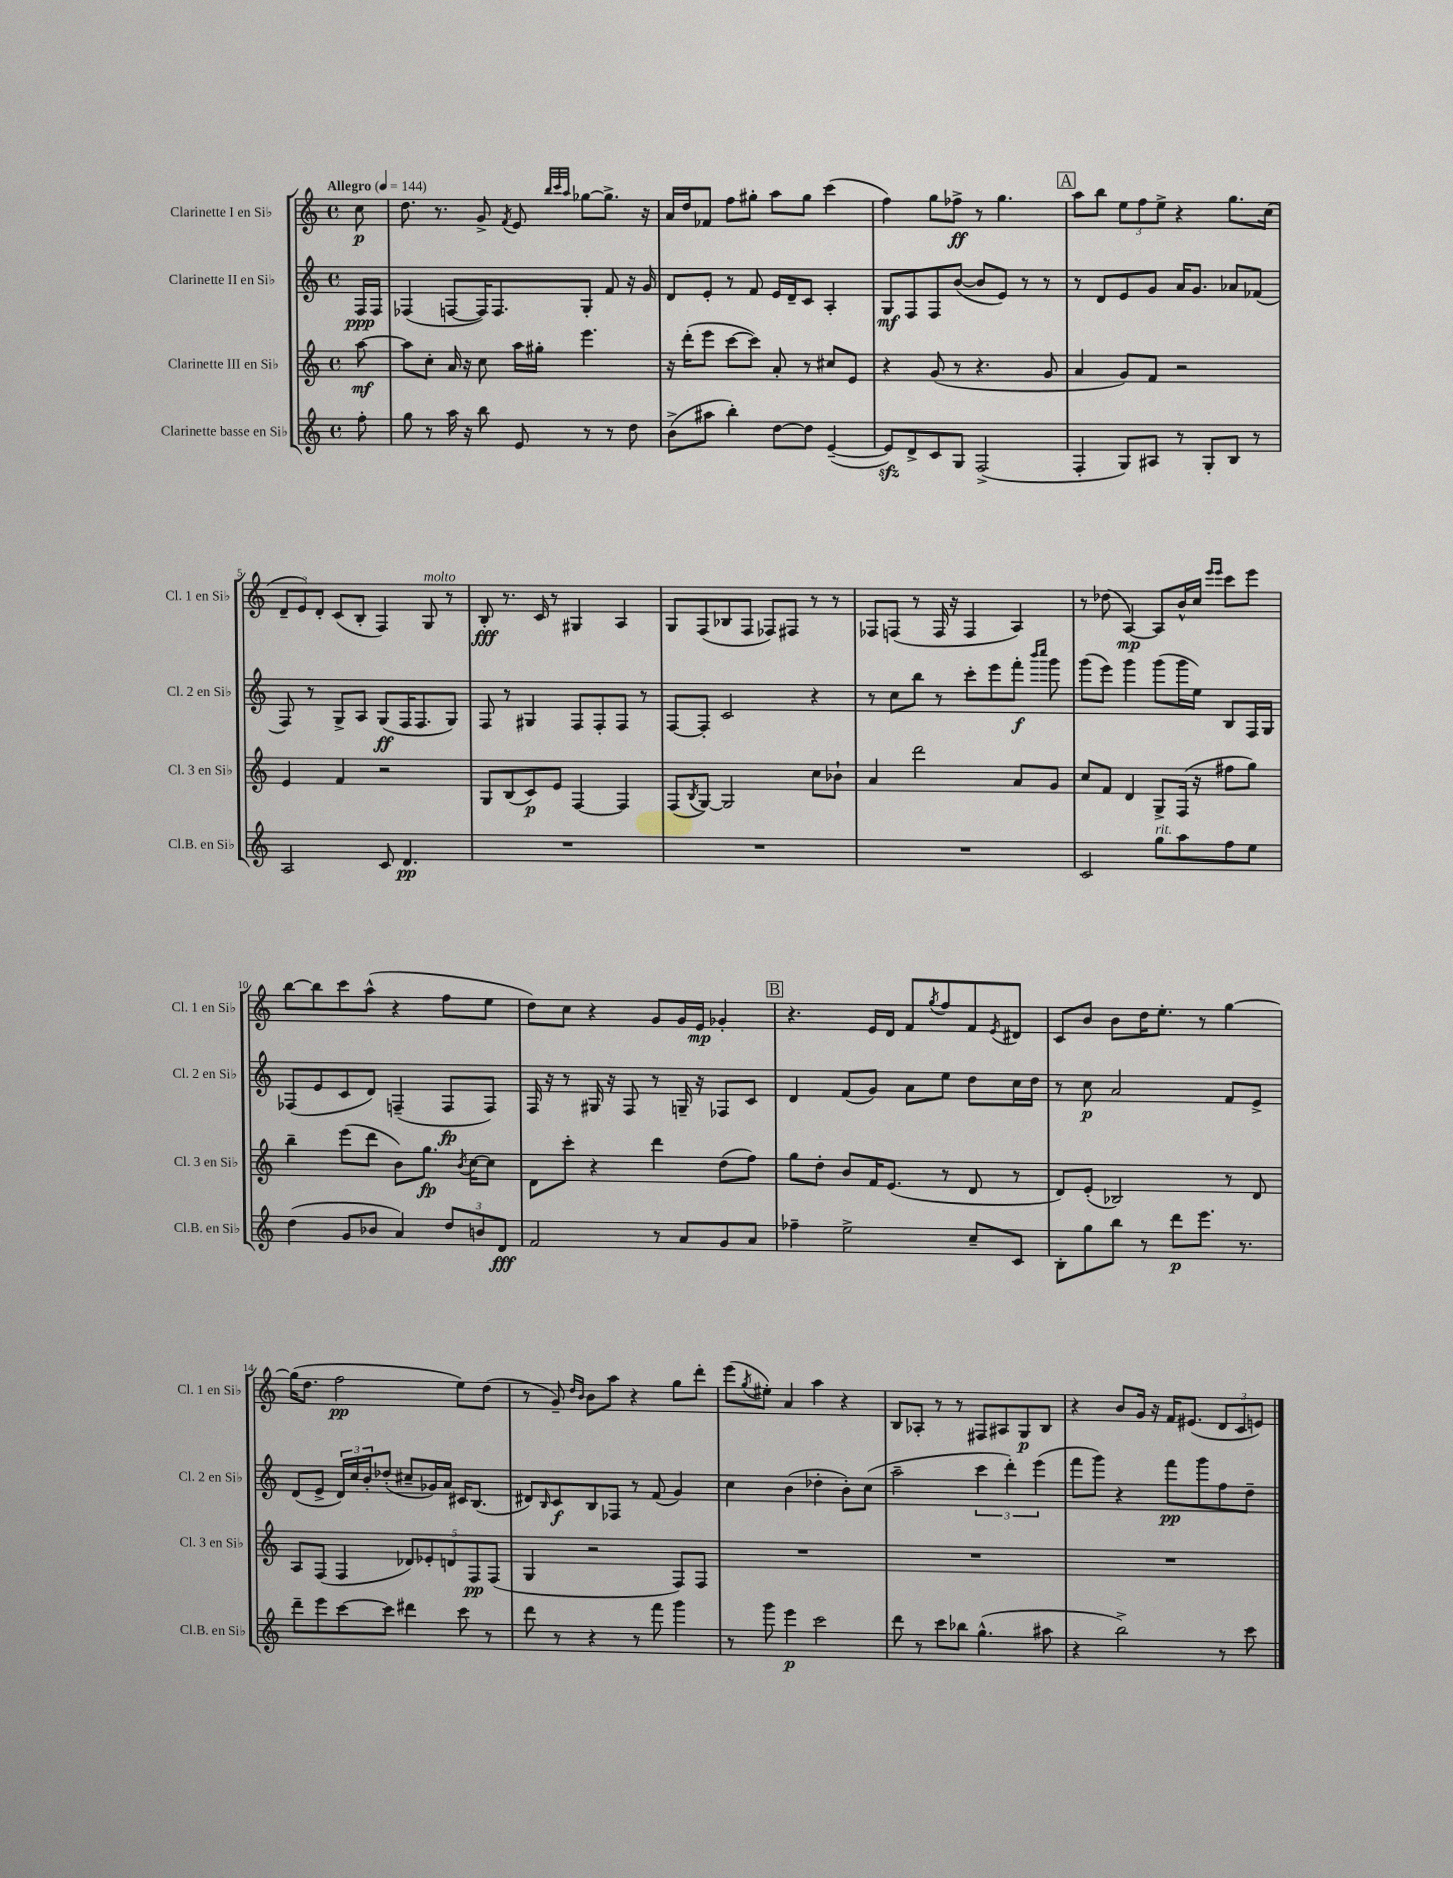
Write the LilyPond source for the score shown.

<<
\new StaffGroup <<
\new Staff = "s0" \with { instrumentName = "Clarinette I en Sib" shortInstrumentName = "Cl. 1 en Sib" } {
    \clef treble \key c \major \defaultTimeSignature \time 4/4 \partial 8 \tempo "Allegro" 4 = 144
    c''8\p |
    d''8. r8. g'8-> \acciaccatura { f'8 } e'8 \grace { b''32 c'''32 a''32 } ges''8~ ges''8.-> r16 |
    a'16 d''16 fes'8 f''8 gis''8-. a''8 gis''8 c'''4( |
    f''4) g''8 fes''8->\ff r8 g''4. |
    \mark \markup { \box "A" } a''8 b''8 \tuplet 3/2 { e''8 f''8 e''8-> } r4 g''8. c''16( |
    \tuplet 3/2 { d'8-- e'8) d'8-. } c'8( b8-. f4) g8^\markup { \italic "molto" } r8 |
    b8-.\fff r8. c'16 r8 gis4 a4 |
    g8 f8( bes8 f8 fes8) fis8 r8 r8 |
    fes8 f8( r8 f16 r16 f4 a4) |
    r8 des''8( a4~\mp) a8 b'16-^ c''16 \grace { e'''16 e'''16 } c'''8 e'''8 |
    b''8~ b''8 c'''8 a''8-^( r4 f''8 e''8 |
    d''8) c''8 r4 g'8 g'16 e'16\mp ges'4-. |
    \mark \markup { \box "B" } r4. e'16 d'16 f'8 \acciaccatura { g''8 } f''8 f'8 \acciaccatura { e'8 } dis'8 |
    c'8 b'8 b'8 d''16 e''8.-. r8 g''4~ |
    g''16( d''8. f''2\pp e''8) d''8( |
    r8 g'8--) \grace { d''16 b'16 } b'8 a''8 r4 g''8 d'''8-. |
    e'''8( \acciaccatura { g''8 } eis''8-.) a'4 a''4 r4 |
    b8 aes8-. r8 r8 fis8 ais8 g8\p b8 |
    r4 b'8 g'16 r16 f'16 eis'8.( \tuplet 3/2 { d'8 c'8 e'8) } \bar "|." |
}
\new Staff = "s1" \with { instrumentName = "Clarinette II en Sib" shortInstrumentName = "Cl. 2 en Sib" } {
    \clef treble \key c \major \defaultTimeSignature \time 4/4 \partial 8
    f16\ppp f16 |
    fes4( f8~ f16) f8. g8-. f'8 r16 g'16 |
    d'8 e'8-. r8 f'8 e'16 d'16-- c'8 a4-. |
    g8\mf f8 f8 b'8~( b'8 e'8) r8 r8 |
    \mark \markup { \box "A" } r8 d'8 e'8 g'8 a'16 g'8. aes'8 fes'8( |
    f8) r8 g8-> a8 g8\ff( f16 f8. g8) |
    f8 r8 gis4 f8 f8-. f8 r8 |
    f8~ f8-. c'2 r4 |
    r8 c''8 b''8 r8 c'''8-. e'''8 f'''8-.\f \grace { b'''16 c''''16 } g'''8 |
    g'''8( e'''8) g'''4 g'''8( g'''16 e''16) b8 f16 g16 |
    fes8( e'8 c'8 d'8) f4--( f8\fp f8) |
    f16 r16 r8 gis16 r16 f8 r8 g16-- r16 fes8 c'8 |
    \mark \markup { \box "B" } d'4 f'8( g'8) a'8 e''8 d''8 c''16 d''16 |
    r8 c''8\p a'2 f'8 e'8-> |
    d'8( e'8-> \tuplet 3/2 { d'16) c''16 b'16-. } des''8-.( cis''8-- ges'16) a'16 cis'16 b8.( |
    dis'8) \grace { b16 } c'8\f b8 fes8 r8 f'8( g'4) |
    c''4 b'4( des''4-. b'8-.) c''8( |
    a''2-- \tuplet 3/2 { c'''4 d'''4-.) e'''4( } |
    f'''8 g'''8) r4 f'''8\pp g'''8 f''8 d''8-- \bar "|." |
}
\new Staff = "s2" \with { instrumentName = "Clarinette III en Sib" shortInstrumentName = "Cl. 3 en Sib" } {
    \clef treble \key c \major \defaultTimeSignature \time 4/4 \partial 8
    a''8~\mf |
    a''8 c''8-. a'16 r16 c''8 a''16 gis''16-. e'''4. |
    r16 d'''16-.( e'''8 c'''8~ c'''8) a'8-. r8 cis''8 e'8 |
    r4 g'8( r8 r4. g'8 |
    \mark \markup { \box "A" } a'4 g'8) f'8 r2 |
    e'4 f'4 r2 |
    g8 b8( c'8\p) e'8 f4~ f4 |
    f8( \acciaccatura { b8 } g8~) g2 c''8 bes'8-! |
    a'4 d'''2 a'8 g'8 |
    c''8 f'8 d'4 g8-> f16( r16 fis''8 g''8) |
    b''4-- e'''8( d'''8 b'8) g''8.\fp \acciaccatura { b'8 } c''16~ c''8 |
    d'8 c'''8-. r4 d'''4 d''8( f''8) |
    \mark \markup { \box "B" } g''8 d''8-. b'8 f'16 e'8.( r8 d'8 r8 |
    d'8) e'8-.( bes2) r8 d'8 |
    a8 f8( f4 \tuplet 5/4 { des'8) ees'8-. d'8 f8\pp f8( } |
    g4 r2 f8) f8 |
    R1 |
    R1 |
    R1 \bar "|." |
}
\new Staff = "s3" \with { instrumentName = "Clarinette basse en Sib" shortInstrumentName = "Cl.B. en Sib" } {
    \clef treble \key c \major \defaultTimeSignature \time 4/4 \partial 8
    f''8-. |
    g''8 r8 a''16 r16 b''8 e'8 r8 r8 d''8 |
    b'8->( ais''8 b''4-.) d''8~ d''8 e'4~--( |
    e'8\sfz) d'8-> c'8 g8 f2->( |
    \mark \markup { \box "A" } f4-. g8) ais8 r8 g8-. b8 r8 |
    a2 c'8 d'4.\pp |
    R1 |
    R1 |
    R1 |
    c'2 g''8^\markup { \italic "rit." } a''8 f''8 e''8 |
    d''4( g'8 bes'8 a'4) \tuplet 3/2 { d''8 b'8 d'8\fff } |
    f'2 r8 a'8 g'8 a'8 |
    \mark \markup { \box "B" } fes''4-- e''2-> c''8-- c'8 |
    b8-. g''8 b''8 r8 d'''8\p e'''8. r8. |
    d'''8-- e'''8 c'''8~ c'''8 dis'''4 c'''8 r8 |
    d'''8 r8 r4 r8 f'''8 g'''4 |
    r8 g'''8 e'''4\p c'''2 |
    d'''8 r8 c'''8 bes''8 g''4.-^( ais''8 |
    r4 b''2->) r8 c'''8 \bar "|." |
}
>>
>>
